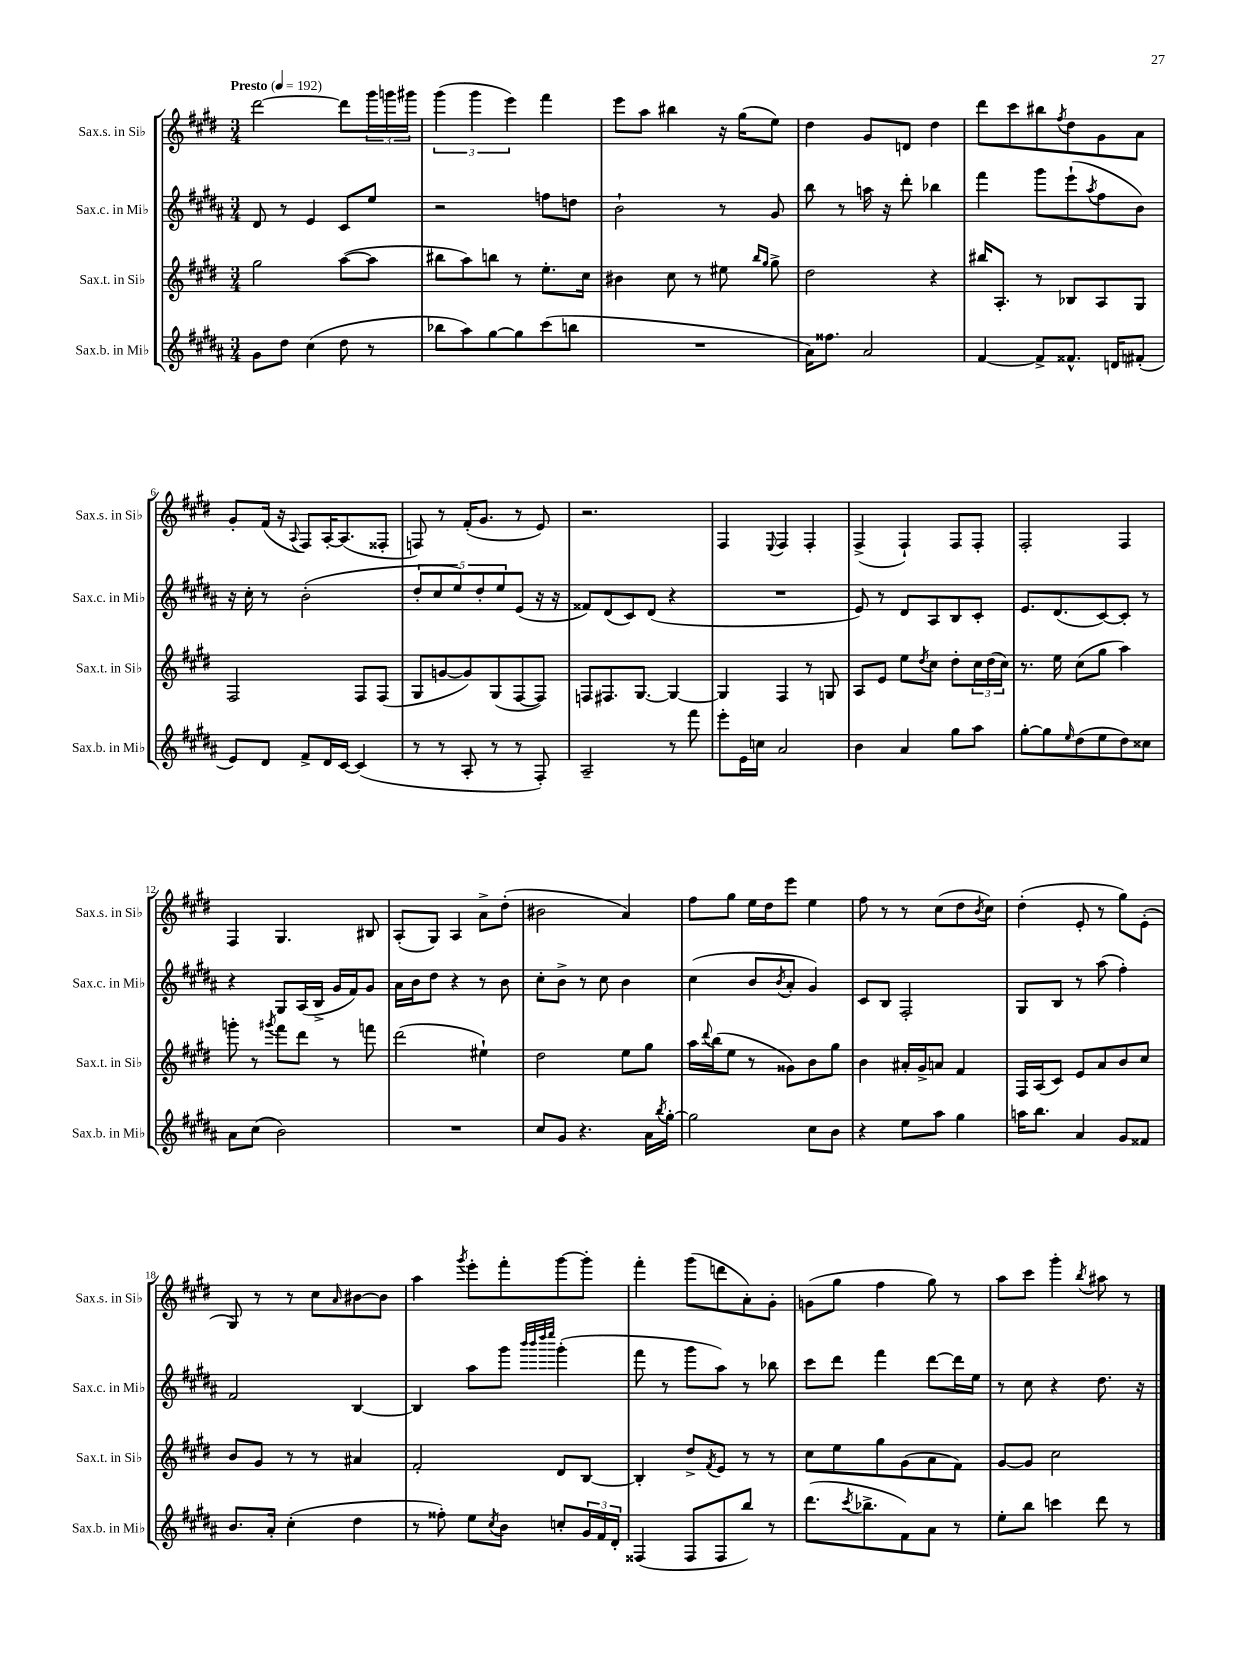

**kern	**kern	**kern	**kern
*staff4	*staff3	*staff2	*staff1
*clefG2	*clefG2	*clefG2	*clefG2
*k[f#c#g#d#a#]	*k[f#c#g#d#]	*k[f#c#g#d#a#]	*k[f#c#g#d#]
*M3/4	*M3/4	*M3/4	*M3/4
*MM192	*MM192	*MM192	*MM192
8g#	2gg#	8d#	[2ddd#
8dd#	.	8r	.
(4cc#	.	4e	.
8dd#	([8aa	8c#	8ddd#]
8r	8aa]	8ee	24ggg#
.	.	.	24ggg
.	.	.	24ggg#
=	=	=	=
8bb-	8bb#	2r	(6ggg#
8aa#)	8aa)	.	.
.	.	.	6ggg#
[8gg#	8bb	.	.
.	.	.	6eee)
8gg#]	8r	.	.
(8ccc#	8.ee'	8ff	4fff#
8bb	.	8dd	.
.	16cc#	.	.
=	=	=	=
2.r	4b#	2b`	8eee
.	.	.	8aa
.	8cc#	.	4bb#
.	8r	.	.
.	8ee#	8r	16r
.	.	.	(16gg#
.	16qqbb	.	.
.	16qqgg#	.	.
.	8gg#^	8g#	8ee)
=	=	=	=
16a#)	2dd#	8bb	4dd#
8.ff##	.	.	.
.	.	8r	.
2a#	.	16aa	8g#
.	.	16r	.
.	.	8ddd#'	8d
.	4r	4bb-	4dd#
=	=	=	=
[4f#	16bb#	4fff#	8ddd#
.	8.A'	.	.
.	.	.	8ccc#
8f#^]	8r	8ggg#	8bb#
.	.	.	8qff#
8.f##^^	8B-	(8eee`	8dd#
.	.	8qaa#	.
.	8A	8ff#	8g#
16d	.	.	.
(8f#'	8G#	8b)	8a
=	=	=	=
8e)	2F#	16r	8g#'
.	.	16cc#'	.
8d#	.	8r	(16f#
.	.	.	16r
.	.	.	8qqA
8f#^	.	(2b'	8F#)
16d#	.	.	[16A'
[16c#	.	.	(8.A]
(4c#]	8F#	.	.
.	(8F#	.	8F##'
=	=	=	=
8r	8G#	10dd#'	8F)
.	.	10cc#	.
8r	[8g	.	8r
.	.	10ee)	.
8A#'	8g])	.	(16f#'
.	.	10dd#'	.
.	.	.	8.g#
8r	(8G#	.	.
.	.	10ee	.
8r	[8F#	(8e	8r
8F#')	8F#])	16r	8e)
.	.	16r	.
=	=	=	=
2A#~	8F	8f##)	2.r
.	8.F#	(8d#	.
.	.	8c#)	.
.	[8.G#	.	.
.	.	(8d#	.
8r	4G#_	4r	.
8fff#	.	.	.
=	=	=	=
8eee'	4G#]	2.r	4F#
16e	.	.	.
16cc	.	.	.
.	.	.	8qqE
2a#	4F#	.	4F#
.	8r	.	4F#'
.	8G	.	.
=	=	=	=
4b	8A	8e)	(4F#^
.	8e	8r	.
4a#	8ee	8d#	4F#`)
.	8qdd#	.	.
.	8cc#	8A#	.
8gg#	8dd#'	8B	8F#
8aa#	24cc#	8c#'	8F#'
.	(24dd#	.	.
.	24cc#)	.	.
=	=	=	=
[8gg#'	8.r	8.e	2F#'
8gg#]	.	.	.
.	16ee	(8.d#	.
16qqee	.	.	.
(8dd#	(8cc#	.	.
8ee	8gg#	[8c#)	.
8dd#)	4aa)	8c#']	4F#
8cc##	.	8r	.
=	=	=	=
8a#	8ggg'	4r	4F#
(8cc#	8r	.	.
.	8qggg#	.	.
2b)	8fff#	8G#	4.G#
.	8ddd#	(16A#	.
.	.	16B^	.
.	8r	16g#	.
.	.	16f#)	.
.	8fff	8g#	8B#
=	=	=	=
2.r	(2ddd#	16a#	(8A'
.	.	16b	.
.	.	8dd#	8G#)
.	.	4r	4A
.	4ee#`)	8r	8a^
.	.	8b	(8dd#'
=	=	=	=
8cc#	2dd#	8cc#'	2b#
8g#	.	8b^	.
4.r	.	8r	.
.	.	8cc#	.
.	8ee	4b	4a)
16a#	8gg#	.	.
8qbb	.	.	.
[16gg#'	.	.	.
=	=	=	=
2gg#]	16aa	(4cc#	8ff#
.	8qqddd#	.	.
.	(16bb	.	.
.	8ee	.	8gg#
.	8r	8b	16ee
.	.	.	16dd#
.	.	8qb	.
.	8g##)	8a#'	8eee
8cc#	8b	4g#)	4ee
8b	8gg#	.	.
=	=	=	=
4r	4b	8c#	8ff#
.	.	8B	8r
8ee	16a#'	2F#'	8r
.	16g#^	.	.
8aa#	8a	.	(8cc#
4gg#	4f#	.	8dd#
.	.	.	8qb
.	.	.	8cc#)
=	=	=	=
16aa	16F#	8G#	(4dd#'
8.bb	(16A	.	.
.	8c#)	8B	.
4a#	8e	8r	8e'
.	8a	(8aa#	8r
8g#	8b	4ff#')	8gg#)
8f##	8cc#	.	(8e'
=	=	=	=
8.b	8b	2f#	8G#)
.	8g#	.	8r
16a#'	.	.	.
(4cc#'	8r	.	8r
.	8r	.	8cc#
.	.	.	16qqa
4dd#	4a#	[4B	[8b#
.	.	.	8b#]
=	=	=	=
8r	2f#'	4B]	4aa
8ff##')	.	.	.
.	.	.	8qggg#
8ee	.	8aa#	8eee'
8qcc#	.	.	.
8b	.	8ggg#	8fff#'
.	.	32qqbbb	.
.	.	32qqbbb	.
.	.	32qqdddd#	.
.	.	32qqeeee	.
8cc'	8d#	(4ggg#'	[8ggg#
24g#	[8B	.	8ggg#']
24f#	.	.	.
24d#'	.	.	.
=	=	=	=
(4F##	4B']	8fff#	4fff#'
.	.	8r	.
8F##	8dd#^	8ggg#	(8ggg#
.	8qf#	.	.
8F##	8e	8aa#)	8ddd
8bb)	8r	8r	8a')
8r	8r	8bb-	8g#'
=	=	=	=
(8.ddd#	8cc#	8ccc#	(8g
.	8ee	8ddd#	8gg#
8qccc#	.	.	.
8.bb-^	.	.	.
.	8gg#	4fff#	4ff#
8f#)	(8g#	.	.
8a#	8a	[8ddd#	8gg#)
8r	8f#)	16ddd#]	8r
.	.	16ee	.
=	=	=	=
8ee'	[8g#	8r	8aa
8bb	8g#]	8cc#	8ccc#
4ccc	2cc#	4r	4ggg#'
.	.	.	8qbb
8ddd#	.	8.dd#	8aa#
8r	.	.	8r
.	.	16r	.
==	==	==	==
*-	*-	*-	*-
